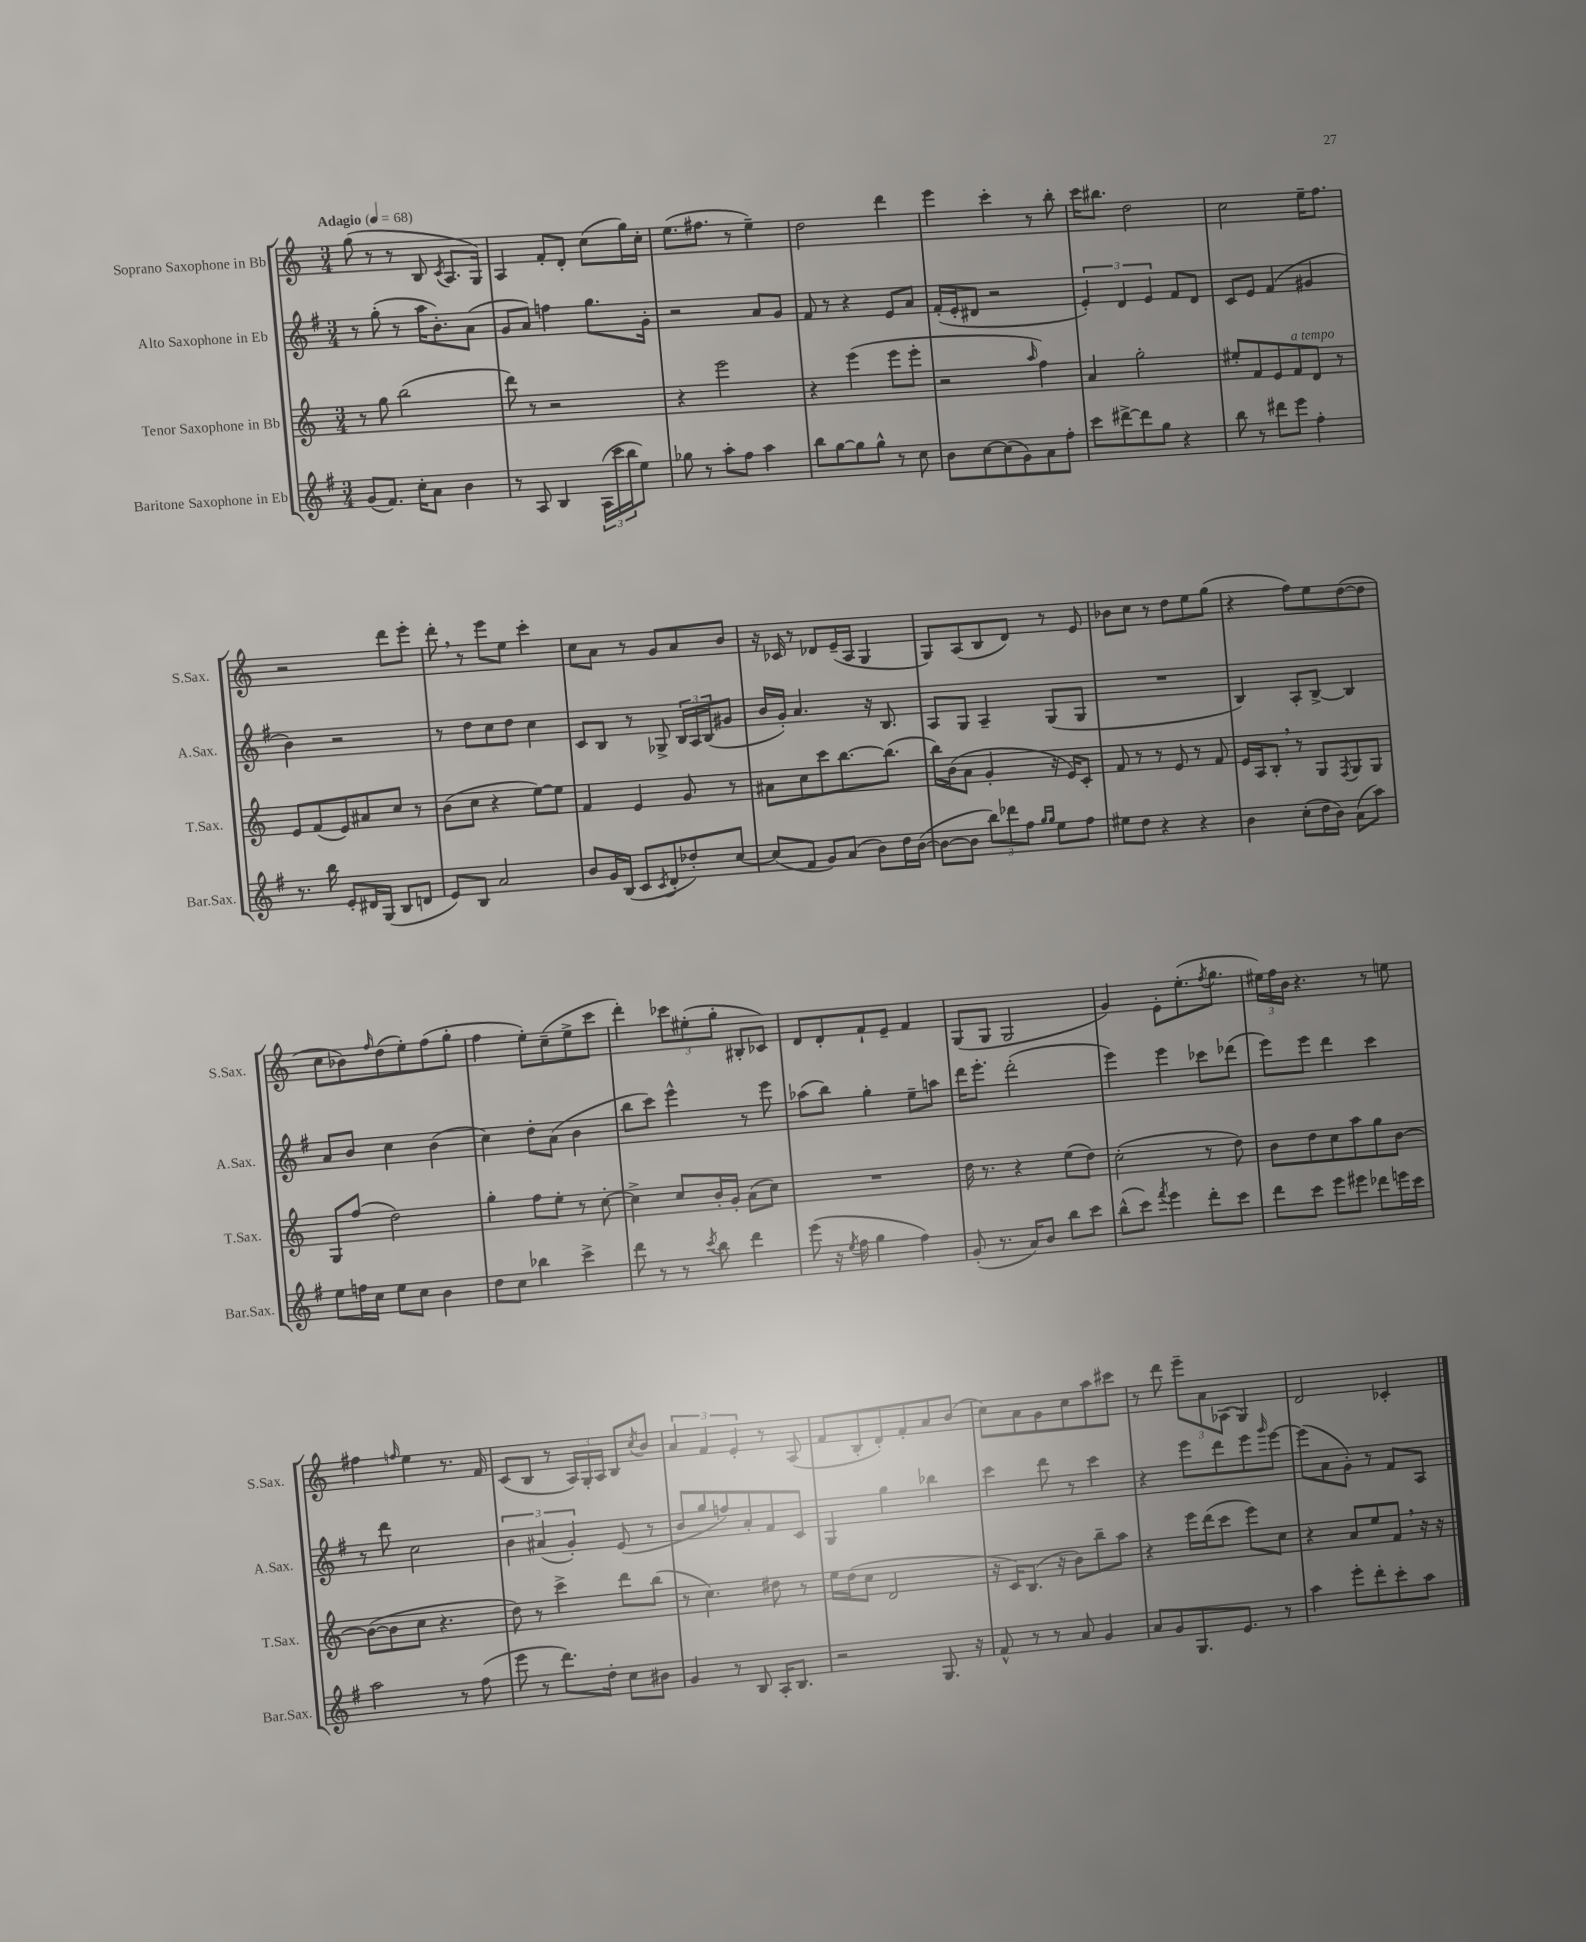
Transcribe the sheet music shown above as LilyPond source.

<<
\new StaffGroup <<
\new Staff = "s0" \with { instrumentName = "Soprano Saxophone in Bb" shortInstrumentName = "S.Sax." } {
    \clef treble \key c \major \numericTimeSignature \time 3/4 \tempo "Adagio" 4 = 68
    g''8( r8 r8 b8 \acciaccatura { c'8 } a8. g16) |
    a4 f'8-. d'8-. c''8( g''16) c''16-. |
    e''8.( fis''8. r8 e''4--) |
    d''2 d'''4 |
    e'''4 c'''4-. r8 b''8-. |
    c'''16 bis''8. d''2 |
    c''2 e''16-- f''8. |
    r2 d'''8 e'''8-. |
    d'''8-. \breathe r8 e'''8 e''8 c'''4-. |
    c''8 a'8 r8 g'8 a'8 b'8 |
    r16 ces'16 r8 des'8 e'16--( a16 g4 |
    g8) a8( b8 d'8) r8 e'8 |
    bes'8 c''8 r8 d''8 e''8 g''8( |
    r4 f''8) e''8 d''8~( d''8 |
    c''8 bes'8) \grace { f''16 } d''8( e''8-.) f''8( g''8-. |
    f''4 e''8-.) c''8--( e''8-> c'''8 |
    d'''4-.) \tuplet 3/2 { ces'''8 eis''8-.( g''8-. } bis8-. ces'8) |
    d'8 d'8-. f'8-! e'8-- f'4 |
    g8( g8 g2 |
    g'4) e'8-. e''8.-.( \acciaccatura { f''8 } g''8. |
    \tuplet 3/2 { eis''16) f''16 b'16 } r4. r8 e''8 |
    fis''4 \grace { f''16 } e''4 r8. f'16 |
    c'8( b8 r8 \tuplet 3/2 { a16) g16-. a16 } b8 \acciaccatura { c''8 } b'8 |
    \tuplet 3/2 { a'4 f'4 e'4-. } r8 a8( |
    f'8 b8-. d'8-.) f'8-. a'8 b'8( |
    c''8) a'8 g'8 c''8 a''8 cis'''8 |
    r8 d'''8 \tuplet 3/2 { e'''8-- a'8 aes8( } g4) |
    d'2 ces'4-. \bar "|." |
}
\new Staff = "s1" \with { instrumentName = "Alto Saxophone in Eb" shortInstrumentName = "A.Sax." } {
    \clef treble \key g \major \numericTimeSignature \time 3/4
    r8 g''8-.( r8 a''16 b'8.-.) a'8( |
    g'8 a'8) f''4 g''8. g'16-. |
    r2 a'8 g'8 |
    fis'8 r8 r4 e'8 a'8 |
    fis'16-.( e'16-. dis'8 r2 |
    \tuplet 3/2 { e'4-.) d'4 e'4 } fis'8 d'8 |
    c'8 e'8 fis'4( gis'4 |
    b'4) r2 |
    r8 d''8 c''8 d''8 c''4 |
    c'8 b8 r8 ges8-> \tuplet 3/2 { b16 a16 b16( } gis'8 |
    b'16 g'16-.) a'4. r16 b8. |
    a8 g8 a4-- g8( g8 |
    R2. |
    b4) a8-. b8~-> b4 |
    a'8 b'8 c''4 b'4( |
    c''4) d''8-. a'8( b'4 |
    b''8 c'''8) e'''4-^ r8 e'''8 |
    aes''8( b''8) g''4-. e''8-- a''8 |
    d'''16 e'''8.-. d'''2-.( |
    e'''4) e'''4 ces'''8 des'''8( |
    e'''8) e'''8 d'''4 c'''4 |
    r8 d'''8 c''2 |
    \tuplet 3/2 { b'4 ais'4( g'4-.) } e'8( r8 |
    b'8 g''8 f''8) a'8-. fis'8 c'8 |
    g4 g''4 bes''4 |
    c'''4 d'''8 r8 c'''4 |
    r4 e'''8 d'''8 e'''8 \grace { g'''16 } e'''8~ |
    e'''8( a'8 g'8-.) r8 fis'8 a8 \bar "|." |
}
\new Staff = "s2" \with { instrumentName = "Tenor Saxophone in Bb" shortInstrumentName = "T.Sax." } {
    \clef treble \key c \major \numericTimeSignature \time 3/4
    r8 g''8 b''2( |
    d'''8) r8 r2 |
    r4 e'''2 |
    r4 e'''4( e'''8 e'''8-. |
    r2 \grace { a''16 } f''4) |
    a'4 g''2-. |
    eis''8-. f'8 e'8 f'8^\markup { \italic "a tempo" } d'8 r8 |
    e'8 f'8( e'8) ais'8 c''8 r8 |
    b'8( c''8 r4 e''8~) e''8 |
    f'4 e'4 g'8 r8 |
    ais'8 c''8 c'''8 b''8.~ b''8.( |
    b''16) b'16( a'8 g'4-. r16 e'16) c'8-. |
    f'8 r8 r8 e'8 r8 f'8 |
    e'16 a16 b8-. \breathe r8 g8 \acciaccatura { f8 } g8 g8 |
    g8 f''8( d''2) |
    g''4-. f''8 e''8-. r8 c''8~-. |
    c''4-> c''8 b'16-. g'16-. a'8( c''8) |
    R2. |
    d''16 r8. r4 e''8( d''8) |
    c''2-.( r8 d''8) |
    b'8 d''8 c''8 a''8 g''8 b'8~ |
    b'8~( b'8 c''8 r4. |
    d''8) r8 c'''4-> d'''8 b''8( |
    r8 c''4.) dis''8 r8 |
    e''16 d''16( c''8 d'2 |
    r16 c'16) b8.( r16 b'8) b''8-- a''8 |
    r4 e'''16 d'''16( c'''8 e'''8) c''8 |
    r4 a'8 e''8 f'8 \breathe r16 r16 \bar "|." |
}
\new Staff = "s3" \with { instrumentName = "Baritone Saxophone in Eb" shortInstrumentName = "Bar.Sax." } {
    \clef treble \key g \major \numericTimeSignature \time 3/4
    g'8( fis'8.) c''16-. a'8 b'4 |
    r8 a8 b4 \tuplet 3/2 { a16( c'''16 b''16 } e''8) |
    ges''8 r8 a''8-. fis''8 a''4 |
    b''8 g''8~ g''8 g''8-^ r8 c''8 |
    b'8 c''8~ c''8( g'8) a'8 fis''8-. |
    c'''8 dis'''8~-> dis'''8 g''8 r4 |
    b''8 r8 dis'''8 e'''8 fis''4-. |
    r8. b''16 e'8-. dis'16 g16( b8 d'8 |
    e'8) b8 a'2 |
    b'8 g'16 b16( c'8 \acciaccatura { c'8 } d'8-. des''8-.) c''8~ |
    c''8( fis'8 g'8) a'8( b'8) d''16 b'16~( |
    b'8~ b'8 \tuplet 3/2 { b''8) des'''8 fis''8 } \grace { g''16 g''16 } e''8 fis''8 |
    eis''8 d''8 r4 r4 |
    b'4 c''8-.( d''16 b'16) a'8( a''8) |
    e''8 f''16 c''16 e''8 c''8 b'4 |
    d''8 c''8 bes''4 c'''4-> |
    d'''8 r8 r8 \acciaccatura { c'''8 } b''8 d'''4 |
    e'''8( r16 \acciaccatura { e''8 } fis''16 g''4 fis''4) |
    g'8-.( r8. a'16) b'8 b''8 c'''8 |
    b''8-^( c'''8) \acciaccatura { fis'''8 } e'''4 d'''8-. c'''8 |
    d'''8 c'''8 e'''8 eis'''8 des'''8 e'''16 c'''16 |
    a''2 r8 fis''8( |
    e'''8 r8 d'''8.) d''16-. c''8 bis'8 |
    g'4 r8 b8 a16-. b8. |
    r2 g8. r16 |
    fis'8-^ r8 r8 a'8 g'4 |
    a'8 g'8 g8. e'8. r8 |
    a''4 e'''8-. d'''8-. c'''8-. a''8 \bar "|." |
}
>>
>>
\layout { \context { \Score \remove "Bar_number_engraver" } }
